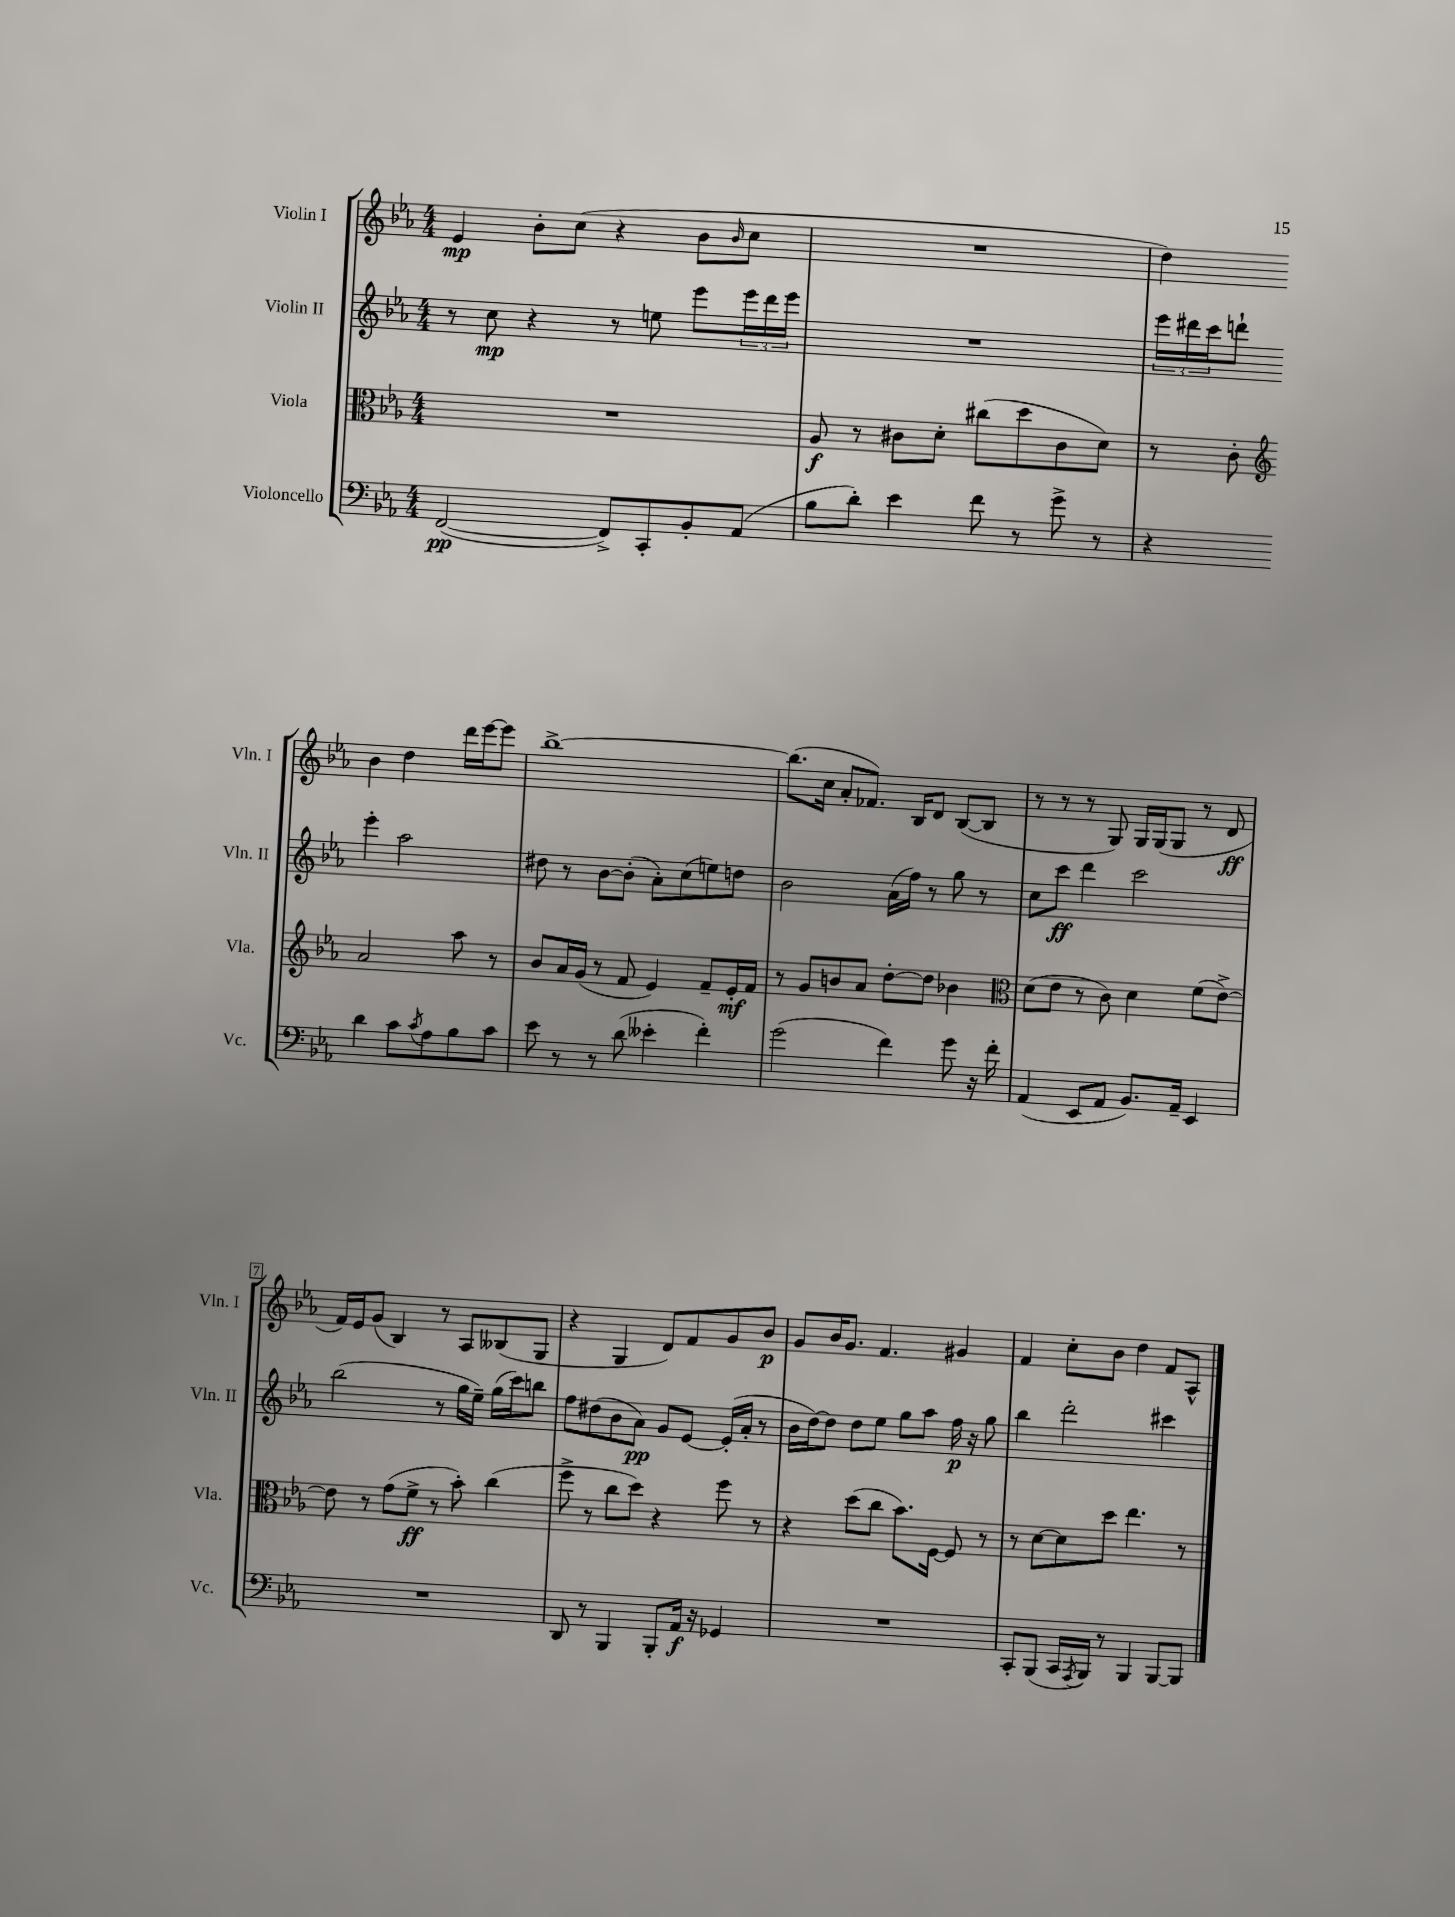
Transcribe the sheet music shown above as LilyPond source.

<<
\new StaffGroup <<
\new Staff = "s0" \with { instrumentName = "Violin I" shortInstrumentName = "Vln. I" } {
    \clef treble \key ees \major \numericTimeSignature \time 4/4
    ees'4\mp bes'8-. c''8( r4 bes'8 \grace { bes'16 } c''8 |
    R1 |
    d''4) bes'4 d''4 d'''16 ees'''16~ ees'''8 |
    bes''1~-> |
    bes''8.( c''16 aes'8-. fes'8.) bes16 d'8 bes8~( bes8 |
    r8 r8 r8 g8) g16 g16( g8 r8 d'8\ff |
    f'16) ees'16 g'8( bes4) r8 aes8 beses8( g8 |
    r4 g4 d'8) f'8 g'8 bes'8\p |
    g'8 bes'16 g'8. f'4. gis'4 |
    f'4 c''8-. bes'8 d''4 f'8 aes8-^ \bar "|." |
}
\new Staff = "s1" \with { instrumentName = "Violin II" shortInstrumentName = "Vln. II" } {
    \clef treble \key ees \major \numericTimeSignature \time 4/4
    r8 c''8\mp r4 r8 e''8 ees'''8 \tuplet 3/2 { ees'''16 d'''16 ees'''16 } |
    R1 |
    \tuplet 3/2 { ees'''16 dis'''16 c'''16 } d'''8-! ees'''4-. aes''2 |
    dis''8 r8 bes'8~ bes'8-.( aes'8-.) c''8( e''8) d''8 |
    bes'2 aes'16( f''16) r8 g''8 r8 |
    c''8 c'''8\ff d'''4 c'''2 |
    bes''2( r8 g''16 ees''16--) g''16( c'''16) b''8 |
    f''8 dis''8( bes'8 aes'8\pp) g'8 ees'8~ ees'16-.( aes'16-. r8 |
    bes'16 d''16~) d''8 d''8 ees''8 g''8 aes''8 f''16\p r16 g''8 |
    bes''4 d'''2-. cis'''4 \bar "|." |
}
\new Staff = "s2" \with { instrumentName = "Viola" shortInstrumentName = "Vla." } {
    \clef alto \key ees \major \numericTimeSignature \time 4/4
    R1 |
    aes8\f r8 cis'8 d'8-. cis''8( d''8 cis'8 d'8) |
    r8 c'8-. \clef treble aes'2 aes''8 r8 |
    bes'8 aes'16 g'16( r8 f'8 ees'4) f'8-- ees'16-.\mf f'16 |
    r8 g'8 b'8 aes'8 d''8~-. d''8 bes'4 |
    \clef alto d'8( ees'8 r8 c'8) d'4 f'8( ees'8~->) |
    ees'8 r8 g'8( f'8->\ff r8 bes'8-.) c''4( |
    f''8-> r8 c''8 d''8) r4 f''8 r8 |
    r4 d''8( c''8 bes'8.) f16~ f8 r8 |
    r8 d'8~ d'8 d''8 ees''4. r8 \bar "|." |
}
\new Staff = "s3" \with { instrumentName = "Violoncello" shortInstrumentName = "Vc." } {
    \clef bass \key ees \major \numericTimeSignature \time 4/4
    f,2~\pp( f,8->) c,8-. bes,8-. aes,8( |
    bes8 d'8-.) ees'4 f'8 r8 g'8-> r8 |
    r4 d'4 c'8 \acciaccatura { c'8 } aes8 bes8 c'8 |
    ees'8 r8 r8 d'8( eeses'4-. f'4-.) |
    g'2( f'4) g'8 r16 f'16-. |
    aes,4( ees,8 aes,8 bes,8.) aes,16-- ees,4 |
    R1 |
    d,8 r8 bes,,4 bes,,8-. aes,16\f r16 ges,4 |
    R1 |
    c,8-. bes,,8( c,16 \acciaccatura { aes,,8 } bes,,16) r8 bes,,4 bes,,8~ bes,,8 \bar "|." |
}
>>
>>
\layout { \context { \Score \override BarNumber.stencil = #(make-stencil-boxer 0.1 0.3 ly:text-interface::print) } }
